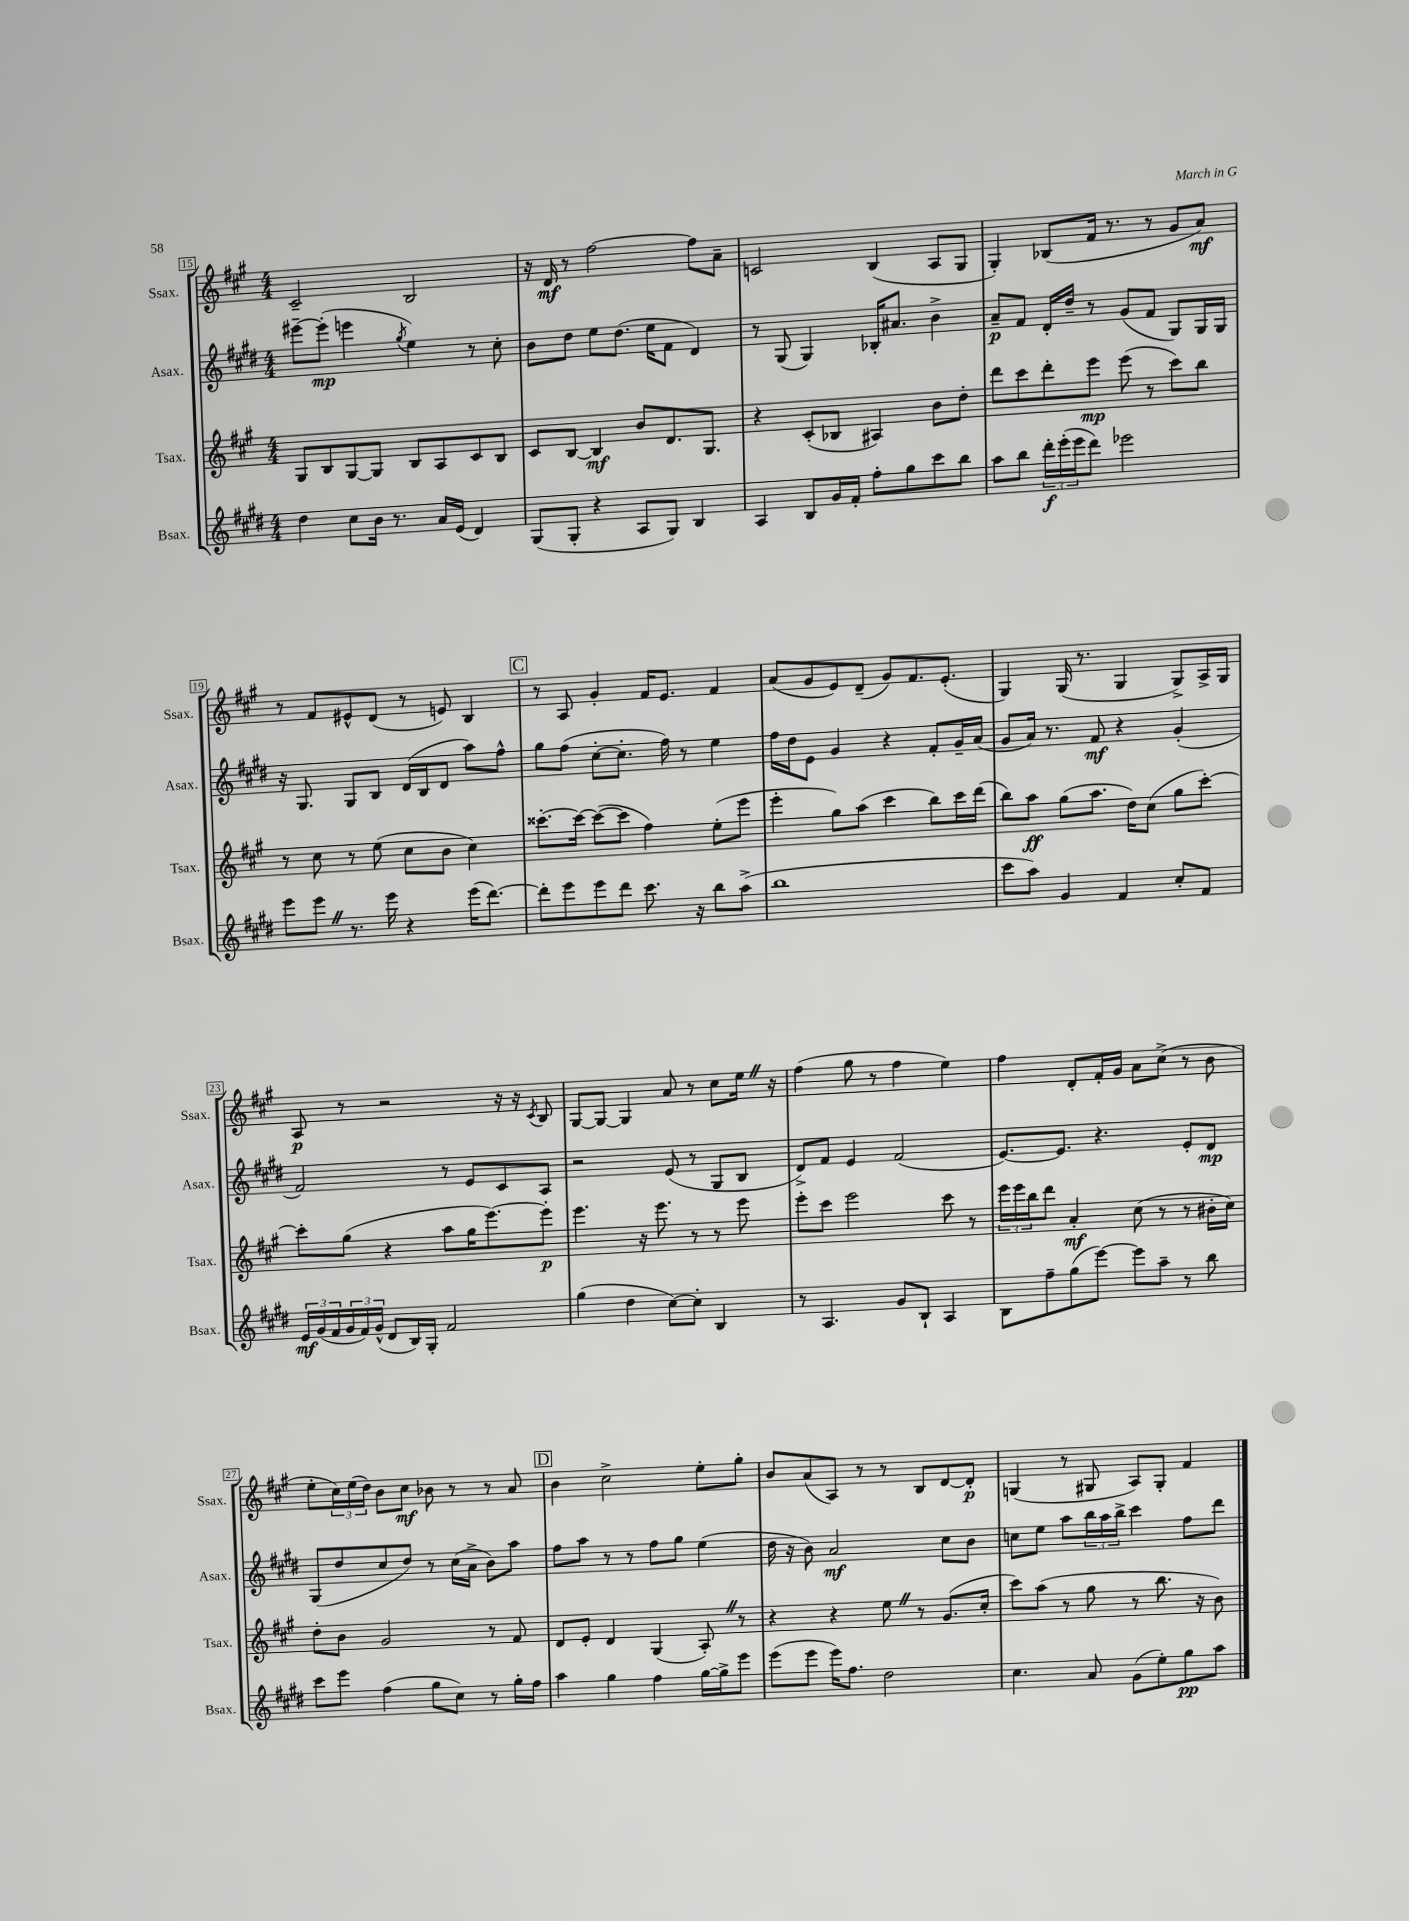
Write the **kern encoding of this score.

**kern	**kern	**kern	**kern
*staff4	*staff3	*staff2	*staff1
*clefG2	*clefG2	*clefG2	*clefG2
*k[f#c#g#d#]	*k[f#c#g#]	*k[f#c#g#d#]	*k[f#c#g#]
*M4/4	*M4/4	*M4/4	*M4/4
4dd#	8G#	[8eee#~	2c#~
.	8B	(8eee#']	.
8cc#	[8G#	4eee	.
16b	8G#]	.	.
8.r	.	.	.
.	.	8qgg#	.
.	8B	4ee)	2B
16a	8A	.	.
(16e	.	.	.
4d#)	8c#	8r	.
.	8B	8cc#'	.
=	=	=	=
(8G#	8c#	8b	16r
.	.	.	16d
8G#'	[8B	8dd#	8r
4r	4B]	8ee	[2ff#
.	.	(8.dd#	.
8A	8b	.	.
.	.	16ee	.
8G#)	8.d	8f#	.
4B	.	4d#)	8ff#]
.	8.G#	.	.
.	.	.	8a~
=	=	=	=
4A	4r	8r	2c
.	.	(8G#	.
8B	(8c#'	4G#)	.
16g#	8B-	.	.
16f#'	.	.	.
8ff#'	4A#)	16B-'	(4B
.	.	8.a#	.
8gg#	.	.	.
8ccc#	8b	4b^	8A
8bb	8dd'	.	8G#
=	=	=	=
8aa	8ddd	8a~	4G#')
8bb	8ccc#	8f#	.
24ddd#'	8ddd'	16d#'	(8B-
(24eee'	.	.	.
.	.	16dd#~	.
24eee	.	.	.
8ddd#)	8eee	8r	16f#
.	.	.	8.r
2eee-	(8eee	(8g#	.
.	8r	8f#	8r
.	8ccc#)	8G#)	8g#
.	8bb	16G#	8a)
.	.	16G#	.
=	=	=	=
8eee	8r	16r	8r
.	.	8.G#	.
8eee	8cc#	.	8f#
8.r	8r	8G#	8e#^^
.	(8ee	8B	(8d
16eee	.	.	.
4r	8cc#	(16d#	8r
.	.	16B	.
.	8b	8d#	8e)
(16eee	4cc#)	8aa)	4B
[8.ddd#)	.	.	.
.	.	8ff#^^	.
=	=	=	=
8ddd#']	[8.ccc##'	8gg#	8r
8eee	.	(8ff#	8A
.	16ccc##_	.	.
8eee	(8ccc##_	[8cc#'	4g#'
8ddd#	8ccc##]	8.cc#']	.
8.ccc#	4ff#)	.	16f#
.	.	16ff#)	8.e
.	.	8r	.
16r	.	.	.
8bb	(8ee'	4ee	4f#
(8aa^	8eee	.	.
=	=	=	=
1bb	4eee'	16ff#	(8a
.	.	16dd#	.
.	.	8e	8g#
.	8gg#)	4g#	8e)
.	(8aa	.	(8d~
.	4ccc#	4r	8g#)
.	.	.	8.f#
.	8bb)	8f#'	.
.	.	.	(8.e'
.	16ccc#	16g#~	.
.	(16ddd	(16a	.
=	=	=	=
8ccc#	8bb)	8g#	4G#)
8aa)	8aa	16a)	.
.	.	8.r	.
4g#	(8gg#	.	(16G#
.	.	.	8.r
.	8.aa	8f#	.
4f#	.	4r	4G#
.	16dd)	.	.
.	(8cc#	.	.
8cc#'	8gg#	(4g#'	8G#^)
8f#	[8ccc#')	.	16A^
.	.	.	16G#
=	=	=	=
24e	8ccc#']	2f#)	8A
(24g#	.	.	.
24f#	.	.	.
24g#	(8gg#	.	8r
24f#)	.	.	.
(24g#^^	.	.	.
8d#	4r	.	2r
16B)	.	.	.
16G#'	.	.	.
2f#	8aa	8r	.
.	16gg#	8e	.
.	[8.eee)	.	.
.	.	8c#	16r
.	.	.	16r
.	.	.	8qc#
.	8eee']	8A	8B
=	=	=	=
(4gg#	4.eee	2r	[8G#
.	.	.	8G#_
4dd#	.	.	4G#]
.	16r	.	.
.	8.eee	.	.
[8cc#)	.	(8e	8a
8cc#']	8r	8r	8r
4B	8r	8G#	8cc#
.	8eee	8B	16ee
.	.	.	16r
=	=	=	=
8r	8eee'	8d#^)	(4ff#
4.A	8ccc#	8f#	.
.	2eee	4e	8gg#
.	.	.	8r
8g#	.	(2f#	4ff#
8B`	.	.	.
4A	8ccc#	.	4ee)
.	8r	.	.
=	=	=	=
8B	24eee	[8.e)	4ff#
.	24eee	.	.
.	24bb	.	.
8ff#~	8ddd	.	.
.	.	8.e]	.
(8gg#	4a'	.	8d'
[8eee)	.	4.r	16f#'
.	.	.	16g#
8eee]	(8cc#	.	8a
8aa~	8r	.	(8cc#^
8r	8r	8e'	8r
8bb	16b#'	8d#	8b
.	16cc#)	.	.
=	=	=	=
8ccc#	8dd'	(8G#	8ee'
8eee	8b	8dd#	24cc#)
.	.	.	(24ee
.	.	.	24dd)
(4ff#	2g#	8cc#	8b
.	.	8dd#)	8cc#
8gg#	.	8r	8b-
8cc#)	.	(16cc#	8r
.	.	16a^	.
8r	8r	8b)	8r
16gg#'	8f#	8aa	8a
16ff#	.	.	.
=	=	=	=
4aa	8d	8ff#	4b
.	8e'	8aa	.
4gg#	4d	8r	2cc#^
.	.	8r	.
4ff#	(4G#	8ff#	.
.	.	8gg#	.
[16gg#	8A')	(4ee	8ee'
16gg#^]	.	.	.
8eee	8r	.	8gg#'
=	=	=	=
(8eee	4r	16dd#	8b
.	.	16r	.
8eee	.	8b)	(8a
16eee)	4r	2a	8A)
8.ff#	.	.	.
.	.	.	8r
2dd#	8ee	.	8r
.	8r	.	8B
.	(8.g#	8cc#	[8d
.	.	8b	8d']
.	16cc#'	.	.
=	=	=	=
4.cc#	8ccc#)	8cc	(4G
.	(8aa	8ee	.
.	8r	8aa	8r
8a	8gg#	24bb	8G#
.	.	24aa	.
.	.	24bb^	.
(8g#	8r	4ccc#	8A)
8ee')	8.bb	.	8G#'
8gg#	.	8ff#	4f#
.	16r	.	.
8aa	8b)	8ddd#	.
==	==	==	==
*-	*-	*-	*-
